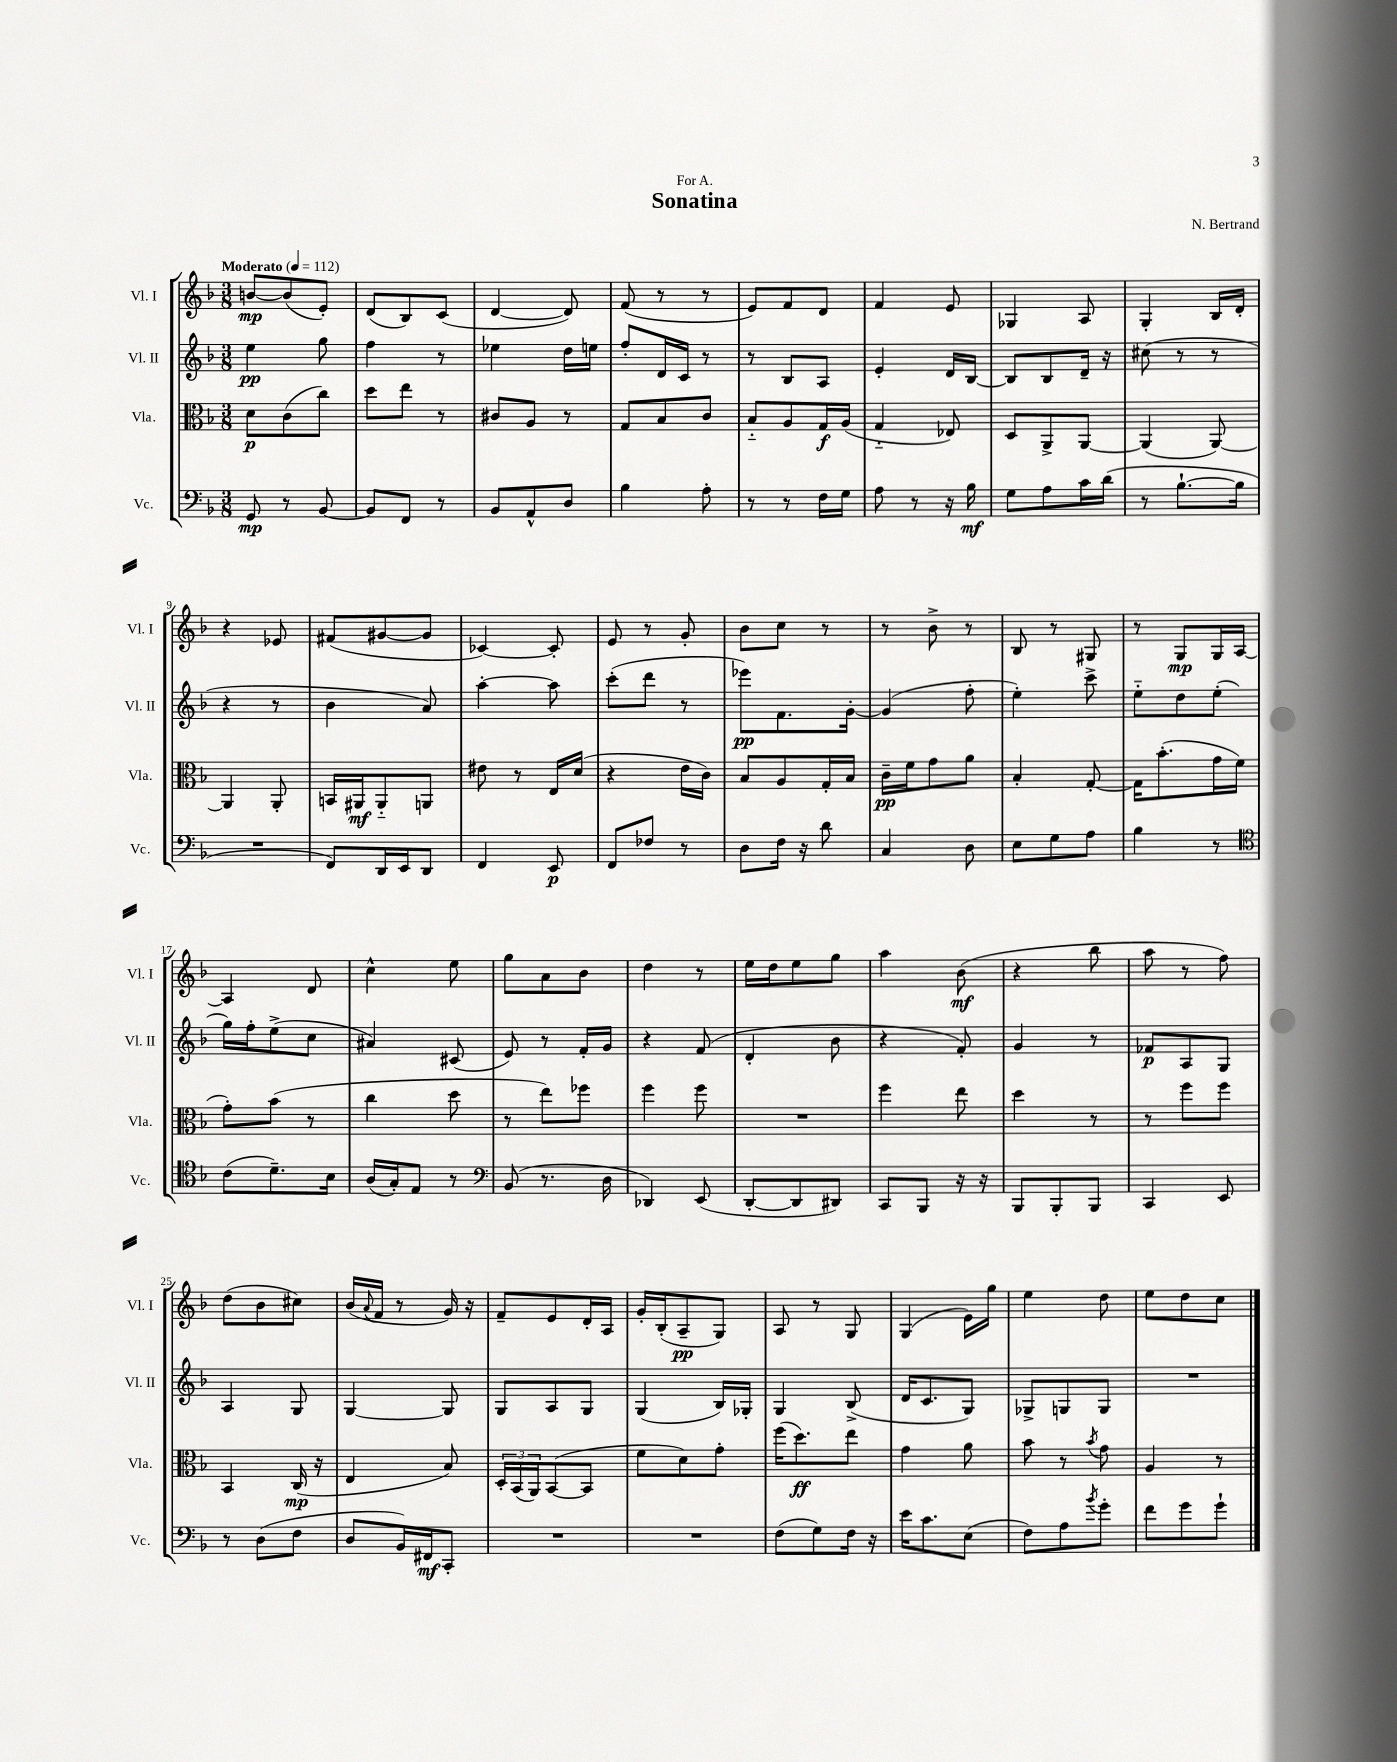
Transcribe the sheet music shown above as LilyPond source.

\header { title = "Sonatina" composer = "N. Bertrand" dedication = "For A." }
<<
\new StaffGroup <<
\new Staff = "s0" \with { instrumentName = "Vl. I" shortInstrumentName = "Vl. I" } {
    \clef treble \key f \major \numericTimeSignature \time 3/8 \tempo "Moderato" 4 = 112
    b'8~\mp b'8( e'8-.) |
    d'8( bes8) c'8( |
    d'4~ d'8) |
    f'8( r8 r8 |
    e'8) f'8 d'8 |
    f'4 e'8 |
    ges4 a8 |
    g4-. bes16 d'16-. |
    r4 ees'8 |
    fis'8( gis'8~ gis'8 |
    ces'4~) ces'8-. |
    e'8 r8 g'8-. |
    bes'8 c''8 r8 |
    r8 bes'8-> r8 |
    bes8 r8 gis8 |
    r8 g8\mp g16 a16~ |
    a4 d'8 |
    c''4-^ e''8 |
    g''8 a'8 bes'8 |
    d''4 r8 |
    e''16 d''16 e''8 g''8 |
    a''4 bes'8\mf( |
    r4 bes''8 |
    a''8 r8 f''8) |
    d''8( bes'8 cis''8) |
    bes'16( \appoggiatura { a'8 } f'16 r8 g'16) r16 |
    f'8-- e'8 d'16-. a16 |
    g'16-. bes16-.( a8--\pp g8) |
    a8 r8 g8 |
    g4( e'16) g''16 |
    e''4 d''8 |
    e''8 d''8 c''8 \bar "|." |
}
\new Staff = "s1" \with { instrumentName = "Vl. II" shortInstrumentName = "Vl. II" } {
    \clef treble \key f \major \numericTimeSignature \time 3/8
    e''4\pp g''8 |
    f''4 r8 |
    ees''4 d''16 e''16 |
    f''8-. d'16 c'16 r8 |
    r8 bes8 a8 |
    e'4-. d'16 bes16~ |
    bes8 bes8 d'16-- r16 |
    cis''8( r8 r8 |
    r4 r8 |
    bes'4 a'8) |
    a''4~-. a''8 |
    c'''8-.( d'''8 r8 |
    ees'''8\pp) f'8. g'16~-. |
    g'4( f''8-. |
    e''4-.) c'''8-> |
    e''8-_ d''8 e''8-.( |
    g''16) f''16-. e''8->( c''8 |
    ais'4) cis'8( |
    e'8) r8 f'16-. g'16 |
    r4 f'8( |
    d'4-. bes'8 |
    r4 f'8-.) |
    g'4 r8 |
    fes'8\p a8 g8 |
    a4 g8 |
    g4~ g8 |
    g8 a8 g8 |
    g4( bes16) ges16-. |
    g4 bes8->( |
    d'16 c'8. g8) |
    ges8-> g8 g8 |
    R4. \bar "|." |
}
\new Staff = "s2" \with { instrumentName = "Vla." shortInstrumentName = "Vla." } {
    \clef alto \key f \major \numericTimeSignature \time 3/8
    d'8\p c'8( c''8) |
    d''8 e''8 r8 |
    cis'8 a8 r8 |
    g8 bes8 c'8 |
    bes8-_ a8 g16\f a16( |
    g4-_ ees8) |
    d8 a,8-> a,8~ |
    a,4( a,8~) |
    a,4 a,8-. |
    b,16 ais,16\mf ais,8-_ a,8 |
    eis'8 r8 e16 d'16( |
    r4 e'16 c'16) |
    bes8 a8 g16-. bes16 |
    c'16--\pp f'16 g'8 a'8 |
    bes4-. g8~-. |
    g16 bes'8.-.( g'16 f'16 |
    g'8-.) bes'8( r8 |
    c''4 d''8 |
    r8 e''8) fes''8 |
    f''4 f''8 |
    R4. |
    f''4 e''8 |
    d''4 r8 |
    r8 f''8 f''8 |
    bes,4 c16\mp( r16 |
    e4 bes8) |
    \tuplet 3/2 { d16-. bes,16( a,16) } bes,8~( bes,8 |
    f'8 d'8) g'8-. |
    f''16( d''8.\ff) e''8 |
    g'4 a'8 |
    bes'8 r8 \acciaccatura { bes'8 } g'8 |
    a4 r8 \bar "|." |
}
\new Staff = "s3" \with { instrumentName = "Vc." shortInstrumentName = "Vc." } {
    \clef bass \key f \major \numericTimeSignature \time 3/8
    g,8\mp r8 bes,8~ |
    bes,8 f,8 r8 |
    bes,8 a,8-^ d8 |
    bes4 a8-. |
    r8 r8 f16 g16 |
    a8 r8 r16 bes16\mf |
    g8 a8 c'16 d'16( |
    r8 bes8.~-! bes16 |
    R4. |
    f,8) d,16 e,16 d,8 |
    f,4 e,8\p |
    f,8 fes8 r8 |
    d8 f16 r16 d'8 |
    c4 d8 |
    e8 g8 a8 |
    bes4 r8 |
    \clef tenor c'8( d'8.--) bes16 |
    a16( g16-.) e8 r8 |
    \clef bass bes,8( r8. d16 |
    des,4) e,8( |
    d,8~-. d,8 dis,8) |
    c,8 bes,,8 r16 r16 |
    bes,,8 bes,,8-. bes,,8 |
    c,4 e,8 |
    r8 d8( f8 |
    d8 bes,16) fis,16\mf c,8-. |
    R4. |
    R4. |
    f8( g8) f16 r16 |
    e'16 c'8. e8( |
    f8) a8 \acciaccatura { bes'8 } g'8-. |
    f'8 g'8 g'8-! \bar "|." |
}
>>
>>
